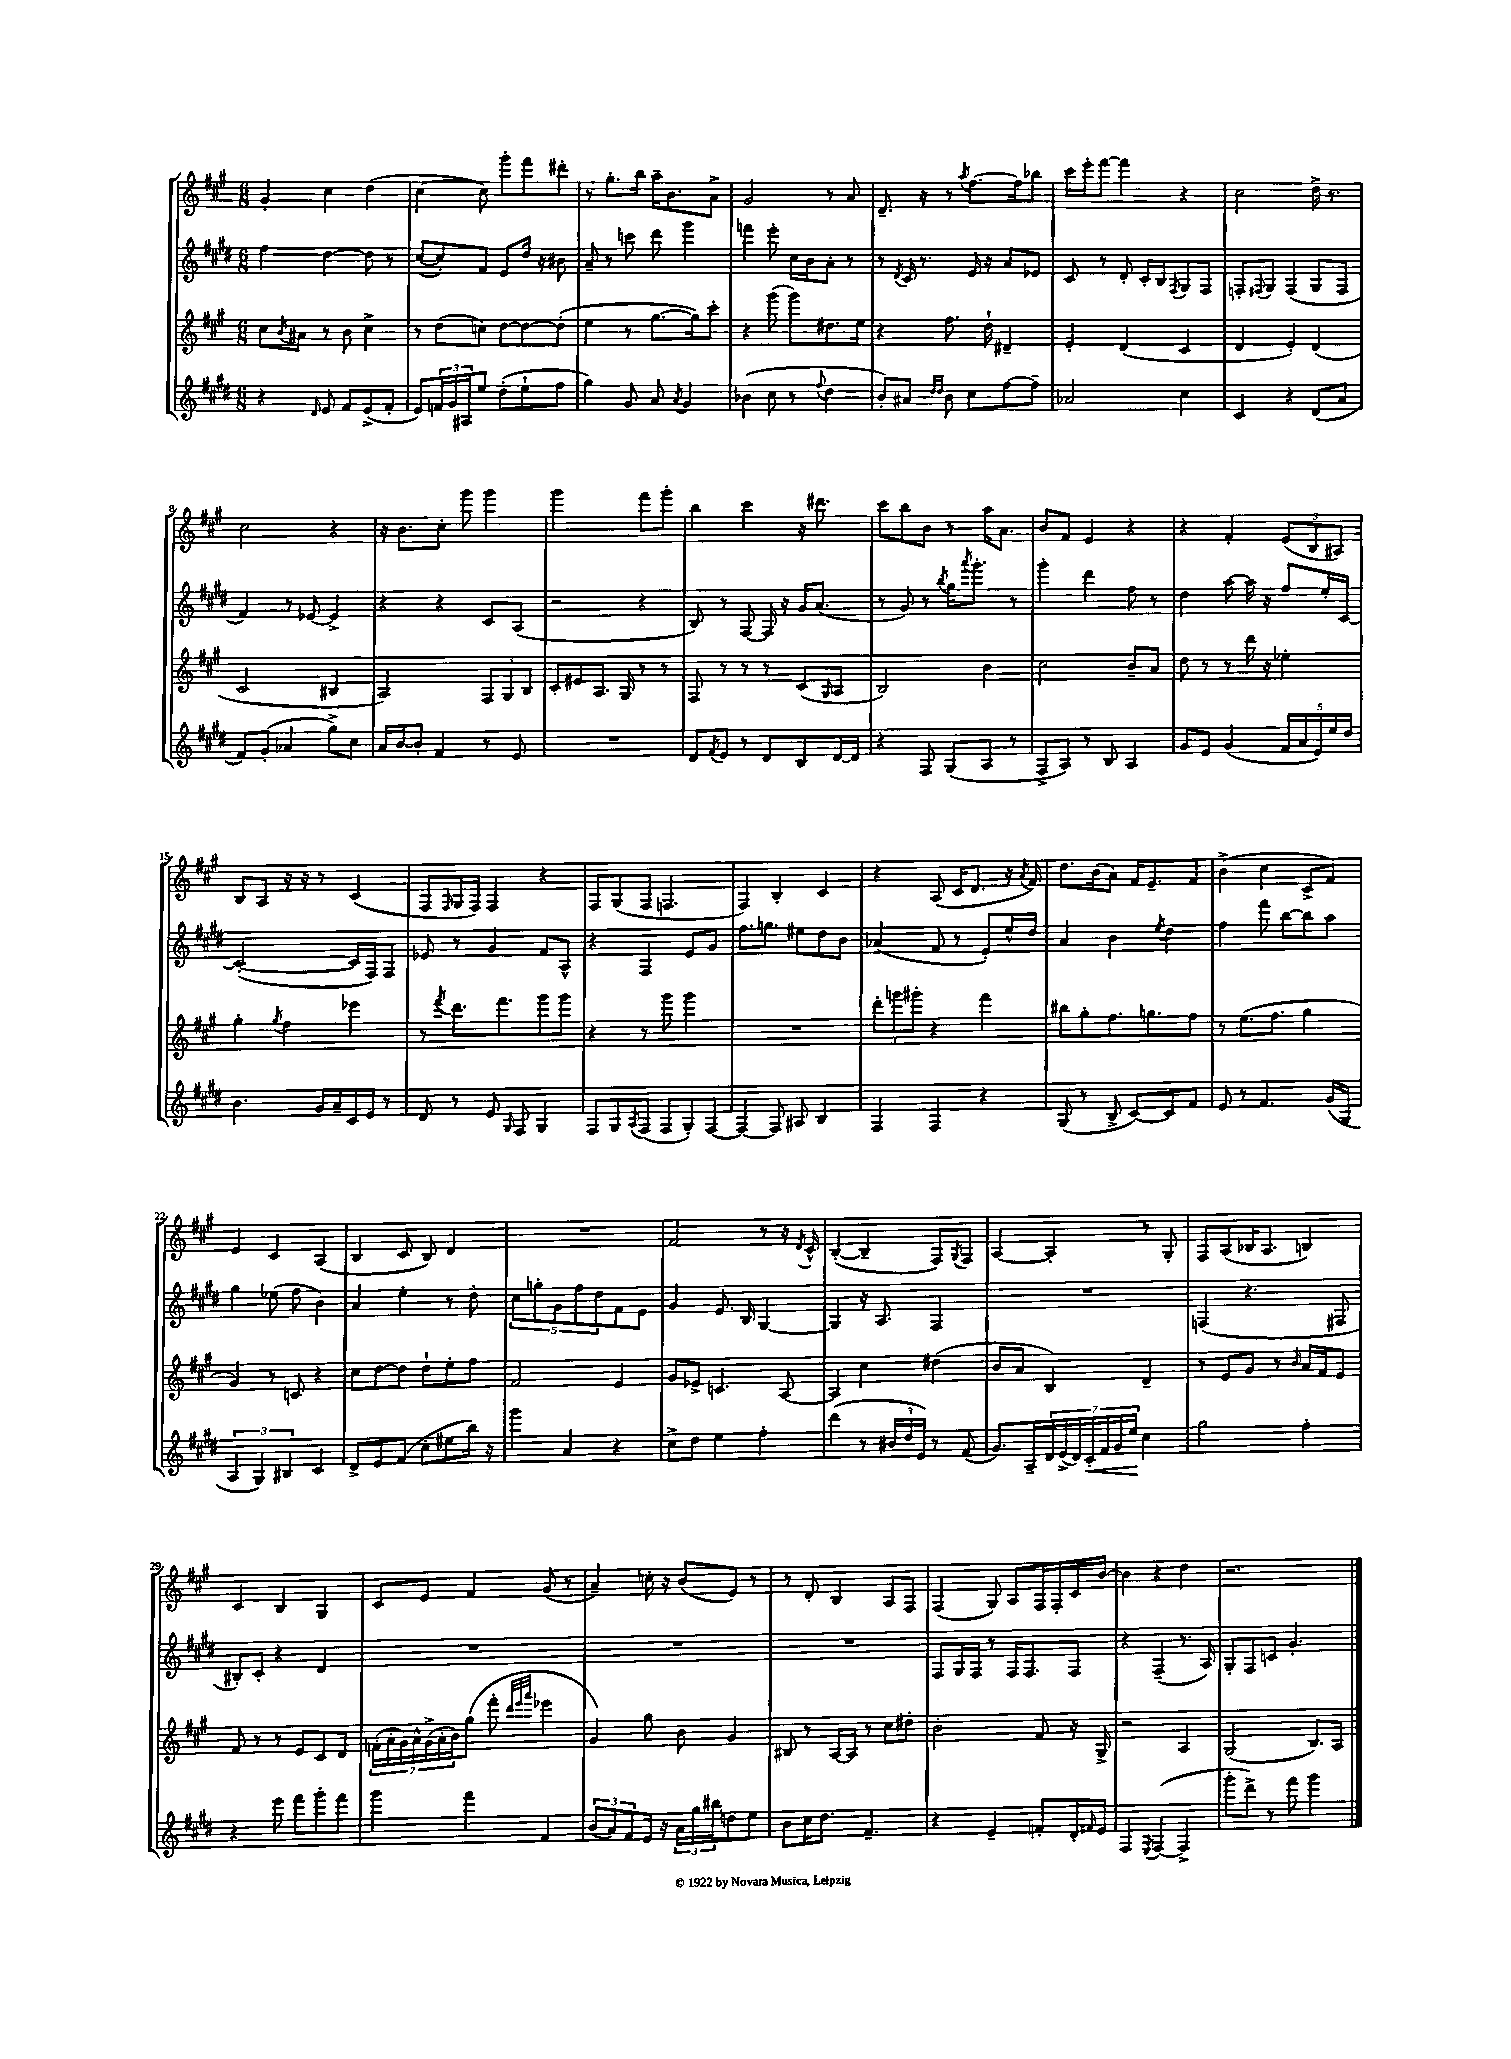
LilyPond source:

<<
\new StaffGroup <<
\new Staff = "s0" {
    \clef treble \key a \major \numericTimeSignature \time 6/8
    gis'4-. cis''4 d''4( |
    cis''4~ cis''8) gis'''8-. fis'''8 dis'''8-. |
    r8 gis''8.-. b''16 a''16-- b'8. a'8-> |
    gis'2 r8 a'8 |
    d'8.-- r16 r8 \acciaccatura { a''8 } fis''8.~ fis''16 bes''8 |
    cis'''16 e'''16-. fis'''8~ fis'''4 r4 |
    cis''2 d''16-> r8. |
    cis''2 r4 |
    r16 b'8. cis''8-. gis'''8 gis'''4 |
    gis'''2 fis'''8 gis'''8-. |
    b''4 cis'''4 r16 dis'''8. |
    cis'''8 b''8 b'8 r8 a''16 a'8. |
    b'8 fis'8 e'4 r4 |
    r4 fis'4-. \tuplet 3/2 { e'8( b8 ais8) } |
    b8 a8 r16 r16 r8 cis'4( |
    fis8 \grace { fis16 } gis16 fis16) fis4 r4 |
    fis8 gis8( fis8 f4. |
    fis4) b4-. cis'4 |
    r4 a8( cis'16 d'8. r16 \acciaccatura { a'8 } fis'16) |
    d''8. b'16( a'8) fis'16 e'8.-- fis'8 |
    b'4->( cis''4 cis'8-> fis'8) |
    e'4 cis'4 a4( |
    b4 cis'8 b8) d'4 |
    R2. |
    fis'2 r8 r16 \acciaccatura { d'8 } cis'16-^ |
    b4~-.( b4-- fis8) \acciaccatura { gis8 } fis8 |
    a4~ a4-. r8 gis8-. |
    fis8 a8( bes16 a8. b4) |
    cis'4 b4 gis4 |
    cis'8 e'8 fis'4 gis'8( r8 |
    a'4--) c''16-. r16 b'8( e'8) r8 |
    r8 d'8-. b4 a8 fis8 |
    fis4( gis8) a8 fis16 fis16-. cis'16 b'16~ |
    b'4 r4 d''4 |
    r2. \bar "|." |
}
\new Staff = "s1" {
    \clef treble \key e \major \numericTimeSignature \time 6/8
    fis''4 dis''4~ dis''8 r8 |
    cis''8~( cis''8-.) fis'8 e'8 dis''16 r16 bis'8 |
    a'8-- r8 c'''8 dis'''8 gis'''4 |
    f'''4 e'''8-. cis''16 b'16 a'8-. r8 |
    r8 \acciaccatura { dis'8 } cis'16 r8. e'16 r16 a'8 ees'8 |
    cis'8 r8 dis'8-. cis'16-. b16 \acciaccatura { fis8 } gis8 fis8 |
    f8-. \appoggiatura { fis8 } gis8 fis4( gis8 fis8 |
    fis'4) r8 ees'8~ ees'4-> |
    r4 r4 cis'8 a8( |
    r2 r4 |
    b8) r8 fis8~ fis16 r16 gis'16 a'8.( |
    r8 gis'8) r8 \acciaccatura { b''8 } gis''16 \acciaccatura { a'''8 } gis'''8.-. r8 |
    gis'''4-. dis'''4 fis''8 r8 |
    dis''4 a''8~ a''16 r16 fis''8 e''16-. cis'16~ |
    cis'2~-.( cis'16 fis16) fis8 |
    ees'8 r8 gis'4 fis'8 a8-^ |
    r4 fis4 e'8 gis'8 |
    fis''8. g''8. eis''8 dis''8 b'8 |
    aes'4( fis'8 r8 e'8-.) e''16-^ dis''16 |
    a'4 b'4 \acciaccatura { e''8 } dis''4 |
    fis''4 fis'''8 b''8~ b''8 a''8 |
    gis''4 ees''8( fis''8 b'4) |
    a'4 e''4-. r8 dis''8-. |
    \tuplet 5/4 { cis''8 g''8-. gis'8 fis''8 dis''8 } fis'8 e'8 |
    gis'4 e'8. b16 gis4~ |
    gis4 r16 a8. fis4 |
    R2. |
    f4( r4. fis8 |
    bis8-.) cis'8-. r4 dis'4 |
    R2. |
    R2. |
    R2. |
    fis8 gis16 fis16 r8 fis16 fis8. fis8 |
    r4 fis4--( r8. a16) |
    gis8-. fis8 c'8 gis'4.-. \bar "|." |
}
\new Staff = "s2" {
    \clef treble \key a \major \numericTimeSignature \time 6/8
    cis''8 \acciaccatura { b'8 } ais'8 r8 b'8 cis''4-> |
    r8 d''8( c''8) d''8~ d''8~ d''8-.( |
    e''4 r8 gis''8.~ gis''16) cis'''8-. |
    r4 gis'''8( gis'''8) dis''8. e''16 |
    r4 fis''8. d''16-! dis'4-- |
    e'4-. d'4( cis'4 |
    d'4 e'4-.) d'4( |
    cis'2 bis4 |
    a2) \tuplet 3/2 { fis8 gis8 b8 } |
    cis'8-. eis'8 a8. gis16 r8 r8 |
    fis8 r8 r8 r8 cis'8( \grace { gis16 } a8 |
    b2) b'4 |
    cis''2 b'8-- a'8 |
    d''8 r8 r8 d'''16 r16 ees''4-. |
    gis''4-. \acciaccatura { gis''8 } fis''4 ees'''4 |
    r8 \acciaccatura { fis'''8 } d'''8. fis'''8. gis'''8 gis'''8 |
    r4 r8 gis'''8 gis'''4 |
    R2. |
    \tuplet 3/2 { d'''8-. g'''8 gis'''8-. } r4 fis'''4 |
    bis''8 gis''8-. fis''8. g''8. fis''8 |
    r8 e''8.( fis''8. gis''4 |
    gis'4) r8 c'8 r4 |
    cis''8 d''8~ d''8 d''8-! e''8-. fis''8 |
    fis'2 e'4 |
    gis'8 ees'8-> c'4. a8~ |
    a4 cis''4 dis''4( |
    b'8 a'8 b4) d'4-- |
    r8 e'8 gis'8 r8 \grace { b'16 } a'16 fis'16 e'8 |
    fis'8 r8 r8 e'8 cis'8 d'8 |
    \tuplet 7/4 { f'16-.( a'16-. gis'16) a'16-^ gis'16->( a'16-. b'16) } gis''8( fis'''8-. \grace { d'''32 e'''32 a'''32 } ees'''4 |
    gis'4) gis''8 b'8 gis'4 |
    bis8 r8 a16~ a16 r8 cis''8 dis''8-. |
    b'2-. fis'8 r16 gis16-> |
    r2 a4 |
    gis2( b8.) a16 \bar "|." |
}
\new Staff = "s3" {
    \clef treble \key e \major \numericTimeSignature \time 6/8
    r4 \grace { dis'16 } e'8 fis'8 e'8->( fis'8-. |
    e'8) \tuplet 3/2 { f'16 gis'16 ais16 } e''8 dis''8-.( e''8-! fis''8 |
    gis''4) gis'8 a'8 \acciaccatura { a'8 } gis'4 |
    bes'4( cis''8 r8 \appoggiatura { fis''8 } dis''4 |
    b'8-.) ais'8 \grace { dis''16 dis''16 } b'8 cis''8 fis''8~ fis''8-- |
    aes'2 cis''4 |
    cis'4 r4 dis'8( a'8 |
    fis'8) gis'8-.( aes'4 gis''8->) cis''8 |
    a'16 b'16~ b'8-. fis'4 r8 e'8 |
    R2. |
    dis'8 \acciaccatura { fis'8 } e'8 r8 dis'8 b8 dis'16~ dis'16 |
    r4 fis8 gis8( a8 r8 |
    fis8-> a8) r8 b8 a4 |
    gis'8 e'8 gis'4( \tuplet 5/4 { fis'16 a'16 e'16) e''16 dis''16 } |
    b'4. gis'16 a'16-- cis'16 e'16 r8 |
    dis'8 r8 e'8 \grace { gis16 } fis8 gis4 |
    fis8 gis8 \acciaccatura { a8 } fis8( fis8 gis8-.) fis8~ |
    fis4~ fis8 ais8 b4 |
    fis4 fis4 r4 |
    gis8( r8 b8-> cis'8~) cis'8 fis'8 |
    e'8 r8 fis'4. gis'16( gis16 |
    \tuplet 3/2 { a4 gis4) bis4 } cis'4 |
    dis'8-> e'8 fis'8( cis''8-. eis''8 b''16) r16 |
    gis'''4 a'4 r4 |
    cis''8-> dis''8 e''4 fis''4-. |
    dis'''4( r8 \tuplet 3/2 { bis'16 dis''16 e'16) } r8 fis'8( |
    gis'8.) a16-- \tuplet 7/4 { dis'16 e'16->( dis'16) cis'16-.\< fis'16 gis'16 e''16\! } cis''4 |
    gis''2 fis''4-. |
    r4 e'''8 fis'''8 gis'''8-. fis'''8 |
    gis'''4 fis'''4 fis'4 |
    \tuplet 3/2 { b'8( a'8) fis'8 } e'16 r16 \tuplet 3/2 { a'16 gis''16 bis''16 } d''8 e''8 |
    b'8 cis''16 dis''8. fis'4.-- |
    r4 e'4-- f'8-. dis'16-. \grace { fis'16 } e'16 |
    fis4 \acciaccatura { e8 } fis4~( fis4-> |
    gis'''8-. dis'''8->) r8 fis'''8 gis'''4 \bar "|." |
}
>>
>>
